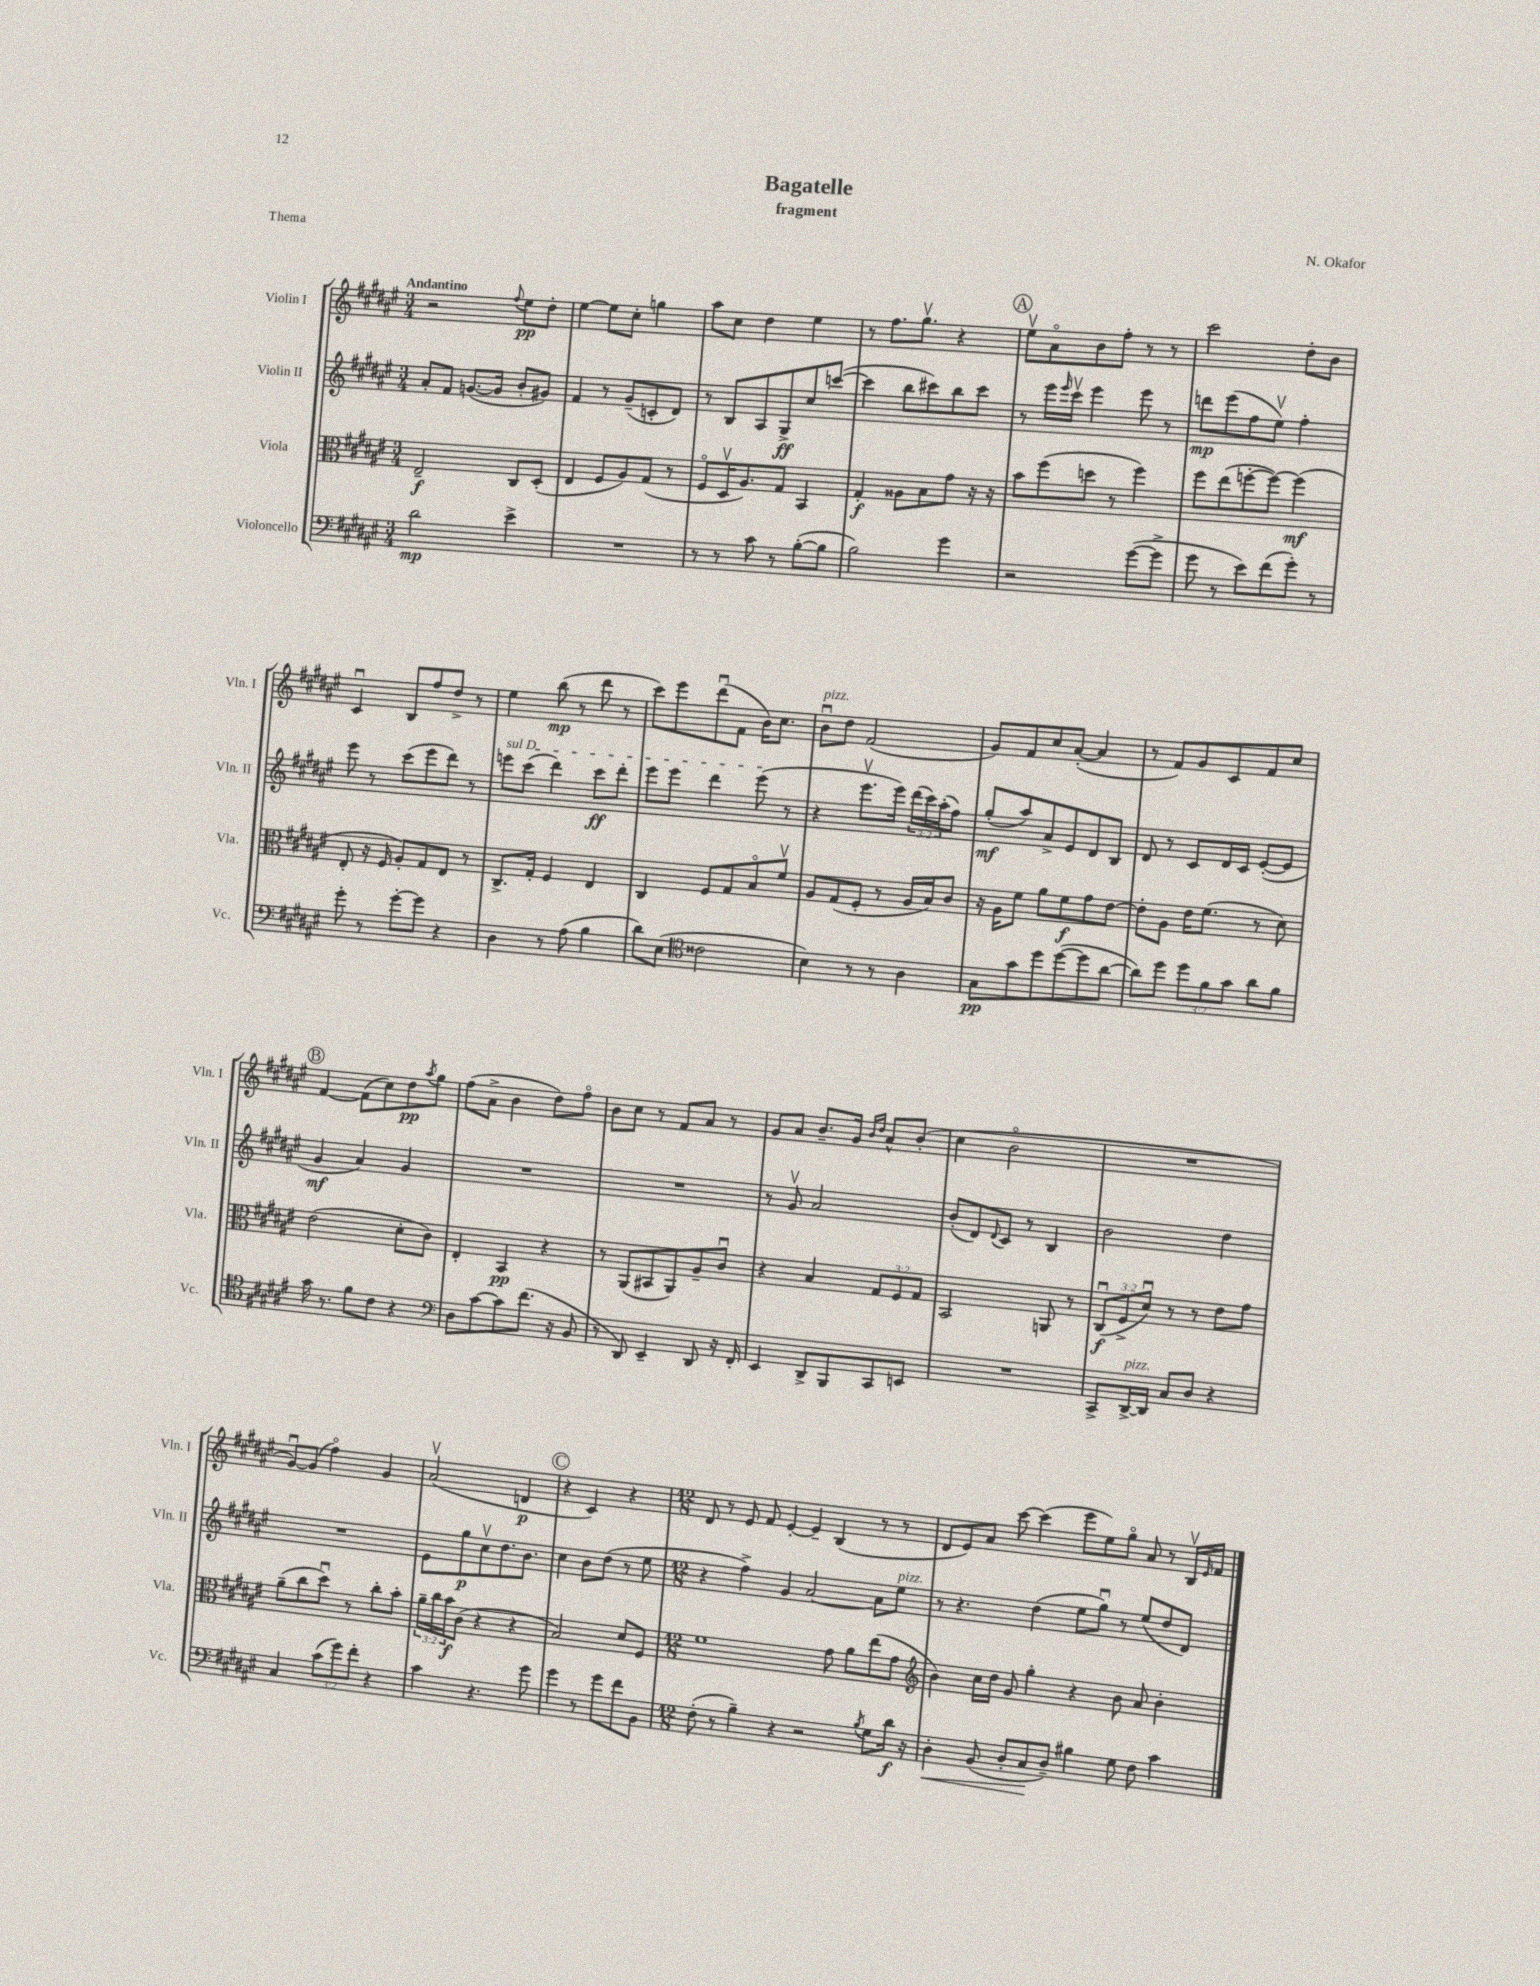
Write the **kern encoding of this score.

**kern	**kern	**kern	**kern
*staff4	*staff3	*staff2	*staff1
*clefF4	*clefC3	*clefG2	*clefG2
*k[f#c#g#d#a#e#]	*k[f#c#g#d#a#e#]	*k[f#c#g#d#a#e#]	*k[f#c#g#d#a#e#]
*M3/4	*M3/4	*M3/4	*M3/4
2d#	2E#~	8a#'	2r
.	.	8f#	.
.	.	([8.g	.
.	.	16g]	.
.	.	.	8qqff#
4e#^	8C#	8b'	8ee#
.	(8D#'	8g#)	8dd#'
=	=	=	=
2.r	4E#	4f#	[4ee#
.	8F#	8r	8ee#]
.	8A#)	(8g#~	8cc#'
.	(8G#	8c'	4gg
.	8r	8d#)	.
=	=	=	=
8r	8F#o	8r	8aa#
8r	16D#v	8B	8cc#
.	8.A#)	.	.
8c#	.	8A#	4dd#
8r	8G#	8G#^	.
([8B'	4BB	8cc#	4ee#
8B]	.	([8ccc	.
=	=	=	=
2B)	4G#'	4ccc]	8r
.	.	.	8.ff#
.	8A##	8bb	.
.	.	.	8.gg#v
.	8B	8ccc#)	.
4g#	8g#	8bb	4r
.	16r	8ccc#	.
.	16r	.	.
=	=	=	=
2r	8b	8r	8ee#v
.	(8ff#	16eee#	8a#o
.	.	16qqeee#	.
.	.	16ccc#v	.
.	8dd	4eee#	8b
.	8r	.	8ff#'
([8g#	4ff#)	8eee#	8r
8g#^]	.	8r	8r
=	=	=	=
8g#	8ff#	8ddd	2ccc#
8r	(8ee#	(8eee#	.
8e#)	[8ff'	8ff#	.
(8f#	8ff_)	8ee#v)	.
8g#')	(4ff]	4ff#'	8dd#'
8r	.	.	8b
=	=	=	=
8g#'	8E#'	8eee#	4c#u
8r	16r	8r	.
.	16F#	.	.
[8g#'	8A#')	(8ccc#	8B
8g#]	8G#	8eee#	8ff#
4r	8E#	8ddd#)	8dd#^
.	8r	8r	8r
=	=	=	=
4D#	8.C#^	8eee	4ee#
.	.	(8ccc#	.
.	16G#'	.	.
8r	4F#	4ddd#)	(8bb
(8A#	.	.	8r
4B	4E#	8ccc#	8ddd#
.	.	8ddd#'	8r
=	=	=	=
8d#)	4C#	8eee#	8ccc#)
(8E#	.	8eee#	8eee#
*clefC4	*	*	*
2c##	8F#	4ddd#	(8ddd#u
.	8G#	.	8f#
.	8Bo	(8eee#	16b)
.	.	.	8.cc#
.	8f#v	8r	.
=	=	=	=
4B)	8A#	4r	8bu
.	(8G#	.	8dd#
8r	8F#'	8.eee#v	(2f#
8r	8r	.	.
.	.	16eee#)	.
4A#	16A#	(24ddd#	.
.	.	24ccc#)	.
.	16B)	.	.
.	.	(24aa#'	.
.	8c#	8ff#)	.
=	=	=	=
8G#	16r	(8gg#'	8g#)
.	16A#	.	.
8g#	8f#	8aa#)	8f#
8dd#	8a#	8a#^	8cc#
([8dd#	8f#	8e#	([8a#'
8dd#]	8g#	8d#	4a#]
[8a#	[8e#	8B	.
=	=	=	=
8a#])	8e#']	8d#	8r
8dd#	8A#	8r	8f#)
12dd#	16e#	8c#	8g#
.	(8.f#	.	.
12f#	.	.	.
.	.	16d#	8c#
12g#	.	.	.
.	.	16c#	.
8a#	8r	([8e#'	8f#
8f#	8d#)	8e#]	8cc#
=	=	=	=
16g#	(2e#	4g#	[4f#
8.r	.	.	.
8f#	.	4a#)	(8f#]
8c#	.	.	8cc#)
4r	8d#'	4g#	8dd#
.	.	.	8qaa#
.	8c#)	.	8gg#
=	=	=	=
*clefF4	*	*	*
8D#	4E#'	2.r	(8ff#
[8c#	.	.	8a#^
8c#]	4BB	.	4b
(8.f#	.	.	.
.	4r	.	8dd#)
16r	.	.	.
8BB	.	.	8ff#o
=	=	=	=
8r	8r	2.r	8b
8DD#)	(8AA#	.	8cc#
4EE#~	8BB#	.	8r
.	8AA#)	.	8f#
8DD#	8A#~	.	8a#
16r	8c#u	.	8r
16FF#'	.	.	.
=	=	=	=
4EE#	4r	8r	8g#
.	.	8g#v	8a#
8DD#^	4B	2a#	8.b~
8BBB	.	.	.
.	.	.	16g#
.	.	.	16qqb
.	.	.	16qqdd#
8CC#	12G#	.	8a#^^
.	12F#	.	.
8EE	.	.	(8b'
.	12G#	.	.
=	=	=	=
2.r	2BB	(8b'	4cc#
.	.	8d#)	.
.	.	8qqd#	.
.	.	8c#	2bo
.	.	8r	.
.	8AA	4B	.
.	8r	.	.
=	=	=	=
8CC#^	(12C#u	2b	2.r
.	12F#^	.	.
[16DD#^	.	.	.
.	12d#u)	.	.
16DD#]	.	.	.
8C#	8r	.	.
8D#	8r	.	.
4r	8e#	4dd#	.
.	8g#	.	.
=	=	=	=
4C#	(8a#~	2.r	[8g#u)
.	8cc#	.	(8g#]
(12c#	8dd#u)	.	4ff#o)
12g#)	.	.	.
.	8r	.	.
12f#'	.	.	.
4r	8cc#'	.	4g#
.	8b'	.	.
=	=	=	=
4c#	24a#~	8e#	(2a#v
.	24cc#	.	.
.	24b	.	.
.	(8c#	8gg#	.
4.r	4r	8cc#v	.
.	.	8.dd#	.
.	4r	.	4d
.	.	8.b	.
8g#	.	.	.
=	=	=	=
4g#	2B)	4cc#	4r
8r	.	8b	4c#)
8g#	.	(8dd#	.
8f#	8d#	8r	4r
8BB	8F#	8ee#	.
=	=	=	=
*M12/8	*M12/8	*M12/8	*M12/8
(8F#'	1f#	4r	8d#
8r	.	.	8r
4B~)	.	4ff#^)	8e#
.	.	.	8f#
4r	.	4g#	[4e#'
2r	.	[2a#	4e#~]
.	8g#	.	(4B
.	8a#	.	.
8qB	.	.	.
8G#	(8ee#	8a#]	8r
16d#	8g#	8ee#	8r
16r	.	.	.
=	=	=	=
*	*clefG2	*	*
4D#'	4b)	8r	8d#
.	.	4.r	8e#)
(8BB	16cc#	.	8a#
.	16dd#	.	.
8D#'	8g#	.	[8ccc#
8C#	4gg#'	(4dd#	(4ccc#]
8D#~)	.	.	.
4B#	4r	8ee#	8eee#
.	.	8gg#u)	8ee#)
8G#	8b	8r	8gg#o
8F#	8a#	(8ee#	8a#
4c#	4b'	8dd#	8r
.	.	8d#)	16Bv
.	.	.	16qqe#
.	.	.	16f#
==	==	==	==
*-	*-	*-	*-
